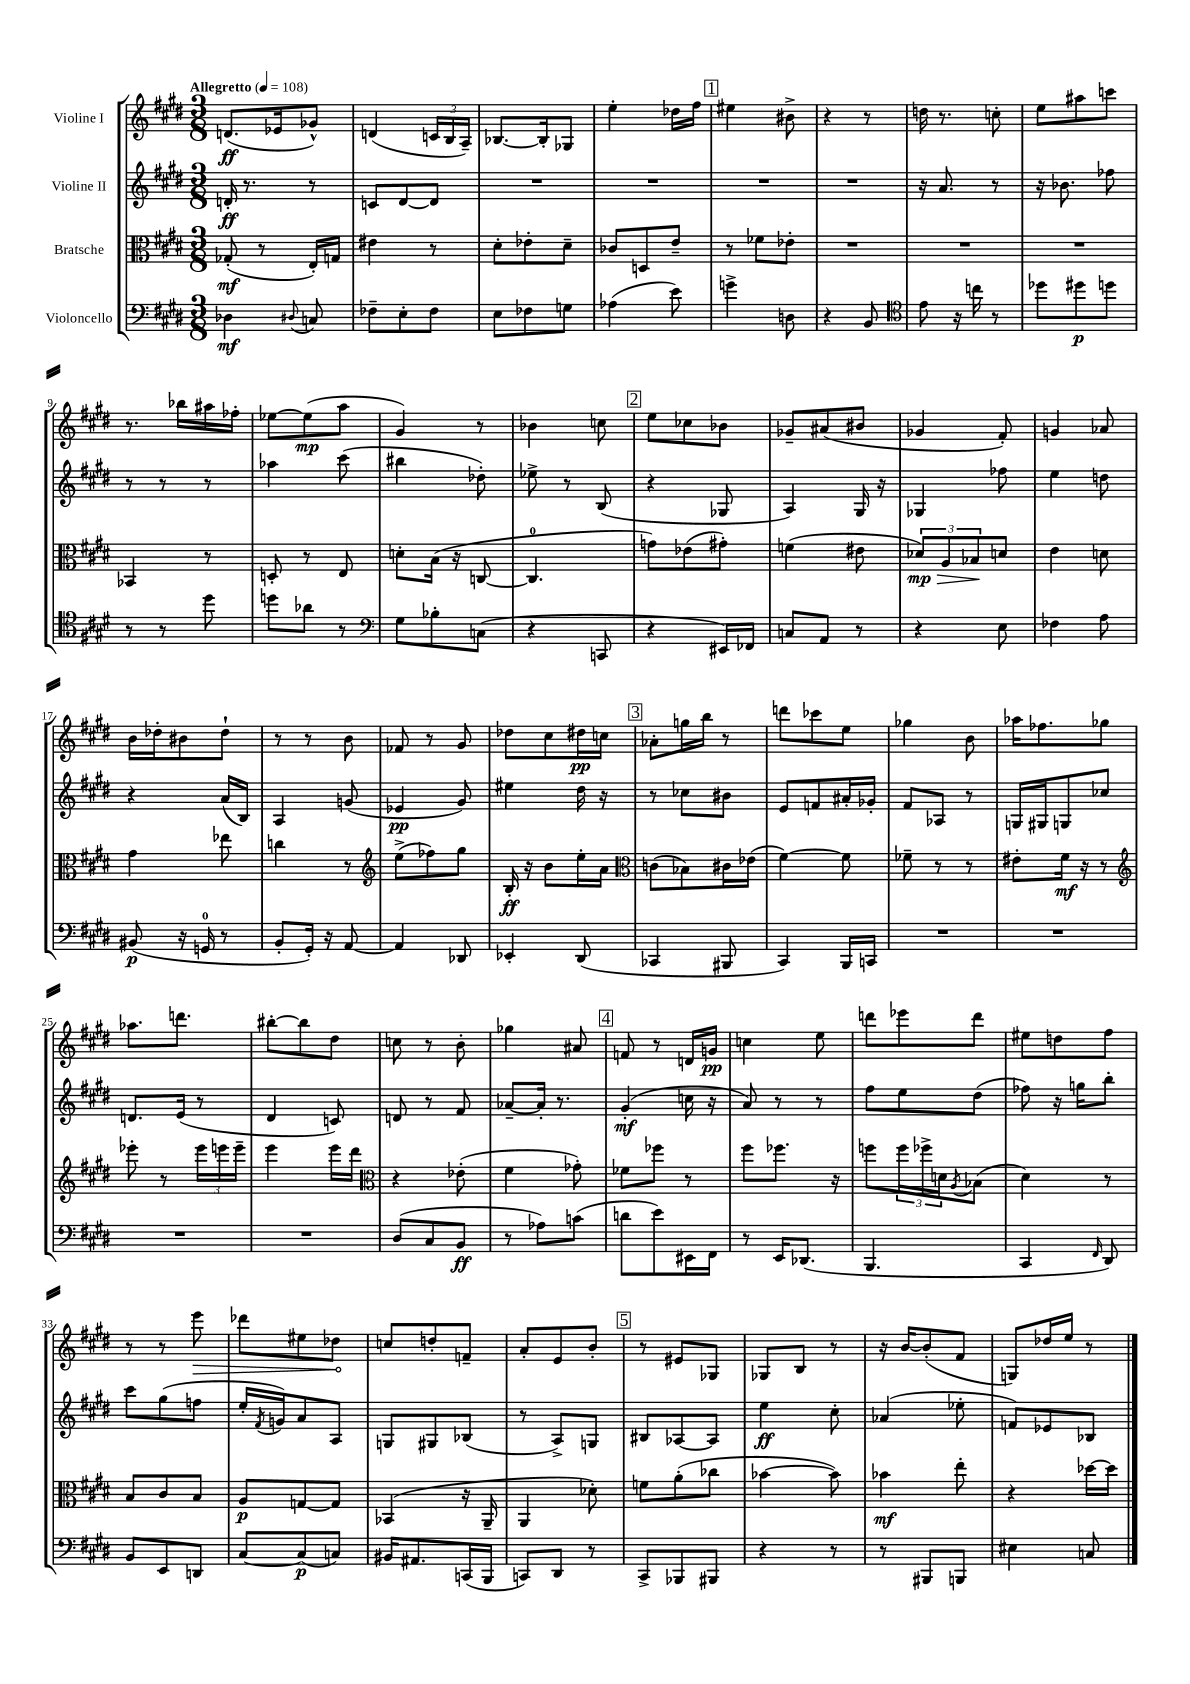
<<
\new StaffGroup <<
\new Staff = "s0" \with { instrumentName = "Violine I" } {
    \clef treble \key e \major \numericTimeSignature \time 3/8 \tempo "Allegretto" 4 = 108
    d'8.\ff( ees'16 ges'8-^) |
    d'4( \tuplet 3/2 { c'16 b16 a16--) } |
    bes8.~ bes16-. ges8 |
    e''4-. des''16 fis''16 |
    \mark \markup { \box "1" } eis''4 bis'8-> |
    r4 r8 |
    d''16 r8. c''8-. |
    e''8 ais''8 c'''8 |
    r8. bes''16 ais''16 fes''16-. |
    ees''8~ ees''8\mp( a''8 |
    gis'4) r8 |
    bes'4 c''8 |
    \mark \markup { \box "2" } e''8 ces''8 bes'8 |
    ges'8-- ais'8( bis'8 |
    ges'4 fis'8-.) |
    g'4 aes'8 |
    b'16 des''16-. bis'8 des''8-! |
    r8 r8 b'8 |
    fes'8 r8 gis'8 |
    des''8 cis''8 dis''16\pp c''16 |
    \mark \markup { \box "3" } aes'8-. g''16 b''16 r8 |
    d'''8 ces'''8 e''8 |
    ges''4 b'8 |
    aes''16 fes''8. ges''8 |
    aes''8. d'''8. |
    bis''8~-. bis''8 dis''8 |
    c''8 r8 b'8-. |
    ges''4 ais'8 |
    \mark \markup { \box "4" } f'8 r8 d'16 g'16\pp |
    c''4 e''8 |
    d'''8 ees'''8 d'''8 |
    eis''8 d''8 fis''8 |
    r8 r8 \once \override Hairpin.circled-tip = ##t e'''8\> |
    des'''8 eis''8 des''8\! |
    c''8 d''8-. f'8-- |
    a'8-. e'8 b'8-. |
    \mark \markup { \box "5" } r8 eis'8 ges8 |
    ges8 b8 r8 |
    r16 b'16~ b'8-.( fis'8 |
    g8) des''16 e''16 r8 \bar "|." |
}
\new Staff = "s1" \with { instrumentName = "Violine II" } {
    \clef treble \key e \major \numericTimeSignature \time 3/8
    d'16-.\ff r8. r8 |
    c'8 dis'8~ dis'8 |
    R4. |
    R4. |
    \mark \markup { \box "1" } R4. |
    R4. |
    r16 a'8. r8 |
    r16 bes'8. fes''8 |
    r8 r8 r8 |
    aes''4 cis'''8( |
    bis''4 des''8-.) |
    ees''8-> r8 b8( |
    \mark \markup { \box "2" } r4 ges8 |
    a4) gis16 r16 |
    ges4 fes''8 |
    e''4 d''8 |
    r4 a'16( b16) |
    a4 g'8( |
    ees'4\pp gis'8) |
    eis''4 dis''16 r16 |
    \mark \markup { \box "3" } r8 ces''8 bis'8 |
    e'8 f'8 ais'16-. ges'16-. |
    fis'8 aes8 r8 |
    g16 gis16 g8 ces''8 |
    d'8. e'16( r8 |
    dis'4 c'8) |
    d'8 r8 fis'8 |
    aes'8~-- aes'16-. r8. |
    \mark \markup { \box "4" } gis'4-.\mf( c''16 r16 |
    a'8) r8 r8 |
    fis''8 e''8 dis''8( |
    fes''8) r16 g''16 b''8-. |
    cis'''8 gis''8( f''8 |
    e''16-. \acciaccatura { fis'8 } g'16) a'8 a8 |
    g8 gis8 bes8( |
    r8 a8->) g8 |
    \mark \markup { \box "5" } bis8 aes8~ aes8 |
    e''4\ff cis''8-. |
    aes'4( ees''8-. |
    f'8) ees'8 bes8 \bar "|." |
}
\new Staff = "s2" \with { instrumentName = "Bratsche" } {
    \clef alto \key e \major \numericTimeSignature \time 3/8
    ges8-.\mf( r8 e16-.) g16 |
    eis'4 r8 |
    dis'8-. ees'8-. dis'8-- |
    ces'8 d8 e'8-- |
    \mark \markup { \box "1" } r8 fes'8 ees'8-. |
    R4. |
    R4. |
    R4. |
    bes,4 r8 |
    d8-. r8 e8 |
    d'8-. b16( r16 c8~ |
    c4.-0 |
    \mark \markup { \box "2" } g'8) ees'8( gis'8-.) |
    f'4( eis'8 |
    \tuplet 3/2 { des'8\mp\>) a8 bes8\! } d'8 |
    e'4 d'8 |
    gis'4 ees''8 |
    c''4 r8 |
    \clef treble e''8->( fes''8) gis''8 |
    b16-.\ff r16 b'8 e''16-. a'16 |
    \mark \markup { \box "3" } \clef alto c'8( bes8) cis'16 ees'16( |
    fis'4~) fis'8 |
    fes'8-- r8 r8 |
    eis'8-. fis'16\mf r16 r8 |
    \clef treble ees'''8-. r8 \tuplet 3/2 { ees'''16 e'''16 e'''16-- } |
    e'''4 e'''16 dis'''16 |
    \clef alto r4 ees'8-.( |
    fis'4 ges'8-.) |
    \mark \markup { \box "4" } fes'8 fes''8 r8 |
    fis''8 fes''8. r16 |
    f''8 \tuplet 3/2 { f''16 fes''16-> d'16 } \acciaccatura { a8 } bes8( |
    dis'4) r8 |
    b8 cis'8 b8 |
    a8\p g8~ g8 |
    bes,4( r16 a,16-- |
    a,4 des'8-.) |
    \mark \markup { \box "5" } f'8 a'8-.( ces''8 |
    bes'4~ bes'8) |
    bes'4\mf e''8-. |
    r4 des''16~ des''16 \bar "|." |
}
\new Staff = "s3" \with { instrumentName = "Violoncello" } {
    \clef bass \key e \major \numericTimeSignature \time 3/8
    des4\mf \appoggiatura { dis8 } c8 |
    fes8-- e8-. fes8 |
    e8 fes8 g8 |
    aes4( e'8) |
    \mark \markup { \box "1" } g'4-> d8 |
    r4 b,8 |
    \clef tenor e'8 r16 c''16 r8 |
    des''8 dis''8\p d''8 |
    r8 r8 dis''8 |
    d''8 aes'8 r8 |
    \clef bass gis8 bes8-. c8( |
    r4 c,8 |
    \mark \markup { \box "2" } r4 eis,16) fes,16 |
    c8 a,8 r8 |
    r4 e8 |
    fes4 a8 |
    bis,8\p( r16 g,16-0 r8 |
    b,8-. gis,16-.) r16 a,8~ |
    a,4 des,8 |
    ees,4-. dis,8( |
    \mark \markup { \box "3" } ces,4 bis,,8 |
    cis,4) b,,16 c,16 |
    R4. |
    R4. |
    R4. |
    R4. |
    dis8( cis8 b,8\ff |
    r8 aes8) c'8( |
    \mark \markup { \box "4" } d'8 e'8) eis,16 fis,16 |
    r8 e,16 des,8.( |
    b,,4. |
    cis,4 \grace { fis,16 } dis,8) |
    b,8 e,8 d,8 |
    cis8~ cis8\p( c8) |
    bis,16 ais,8. c,16( b,,16 |
    c,8) dis,8 r8 |
    \mark \markup { \box "5" } cis,8-> bes,,8 bis,,8 |
    r4 r8 |
    r8 bis,,8 b,,8 |
    eis4 c8 \bar "|." |
}
>>
>>
